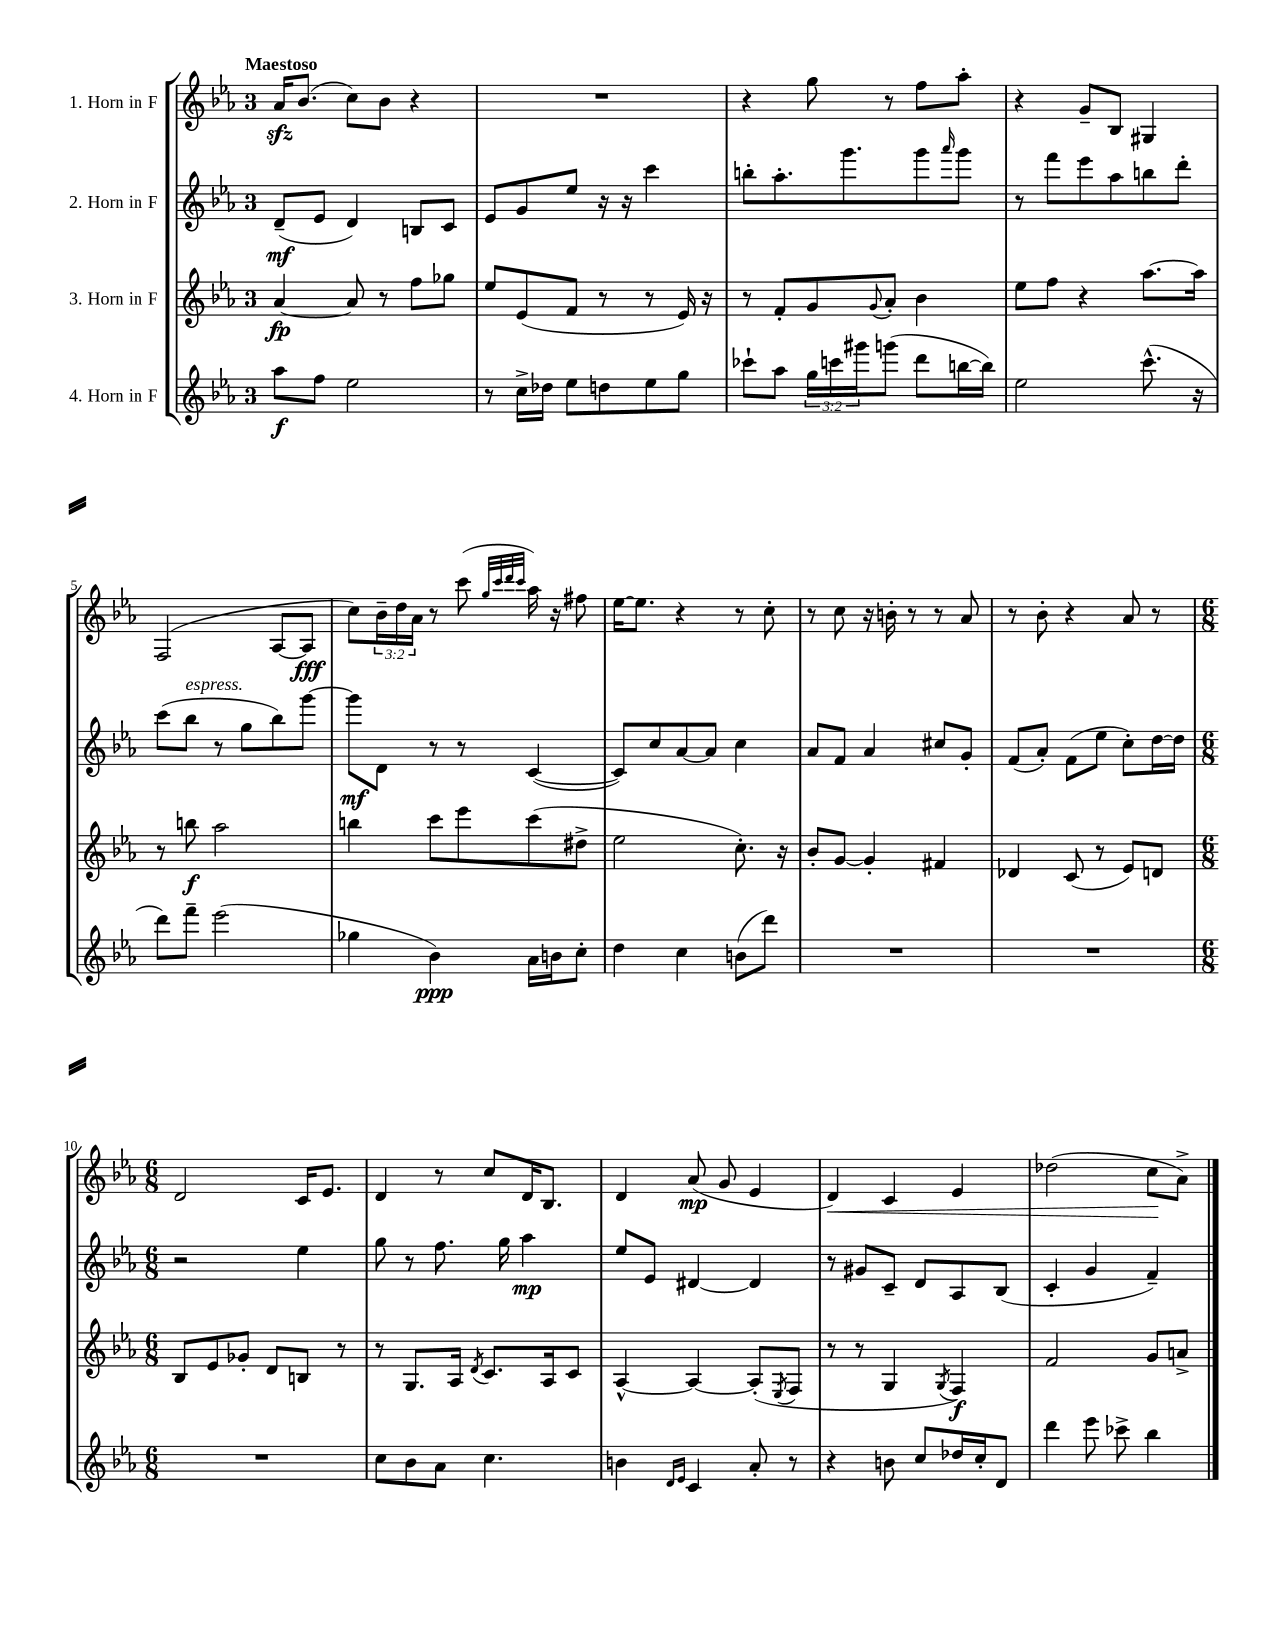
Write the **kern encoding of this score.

**kern	**kern	**kern	**kern
*staff4	*staff3	*staff2	*staff1
*clefG2	*clefG2	*clefG2	*clefG2
*k[b-e-a-]	*k[b-e-a-]	*k[b-e-a-]	*k[b-e-a-]
*M3/4	*M3/4	*M3/4	*M3/4
8aa-\L	[4a-/	(8d~/L	16a-/LK
.	.	.	(8.b-/J
8ff\J	.	8e-/J	.
2ee-\	8a-/]	4d/)	8cc\L)
.	8r	.	8b-\J
.	8ff\L	8B/L	4r
.	8gg-\J	8c/J	.
=	=	=	=
8r	8ee-/L	8e-/L	2.r
16cc^\LL	(8e-/	8g/	.
16dd-\JJ	.	.	.
8ee-\L	8f/J	8ee-/J	.
8dd\	8r	16r	.
.	.	16r	.
8ee-\	8r	4ccc\	.
8gg\J	16e-/)	.	.
.	16r	.	.
=	=	=	=
8ccc-`\L	8r	8bb'\L	4r
8aa-\J	8f'/L	8.aa-'\	.
24gg\LL	8g/	.	8gg\
24ccc\	.	.	.
.	.	8.ggg\	.
24ggg#\J	.	.	.
.	8qqg/	.	.
(8ggg\J	8a-'/J	.	8r
8ddd\L	4b-\	8ggg\	8ff\L
.	.	16qqaaa-/	.
[16bb\L	.	8ggg\J	8aa-'\J
16bb\]JJ)	.	.	.
=	=	=	=
2ee-\	8ee-\L	8r	4r
.	8ff\J	8fff\L	.
.	4r	8eee-\	8g~/L
.	.	8aa-\	8B-/J
(8.ccc^^\	[8.aa-\L	8bb\	4G#/
.	.	8ddd'\J	.
16r	16aa-\]Jk	.	.
=	=	=	=
8ddd\L)	8r	(8ccc\L	(2F/
8fff~\J	8bb\	8bb-\J	.
(2eee-\	2aa-\	8r	.
.	.	8gg\L	.
.	.	8bb-\)	[8A-/L
.	.	[8ggg\J	8A-/]J
=	=	=	=
4gg-\	4bb\	8ggg\]L	8cc\L)
.	.	8d\J	24b-~\L
.	.	.	24dd\
.	.	.	24a-\JJ
4b-\)	8ccc\L	8r	8r
.	8eee-\	8r	(8ccc\
.	.	.	32qqgg/LLL
.	.	.	32qqccc/
.	.	.	32qqddd/
.	.	.	32qqccc/JJJ
16a-\LL	(8ccc\	([4c/	16aa-\)
16b\J	.	.	16r
8cc'\J	8dd#^\J	.	8ff#\
=	=	=	=
4dd\	2ee-\	8c/]L)	[16ee-\LK
.	.	.	8.ee-\]J
.	.	8cc/	.
4cc\	.	[8a-/	4r
.	.	8a-/]J	.
(8b\L	8.cc'\)	4cc\	8r
8ddd\J)	.	.	8cc'\
.	16r	.	.
=	=	=	=
2.r	8b-'/L	8a-/L	8r
.	[8g/J	8f/J	8cc\
.	4g'/]	4a-/	16r
.	.	.	16b'\
.	.	.	8r
.	4f#/	8cc#/L	8r
.	.	8g'/J	8a-/
=	=	=	=
2.r	4d-/	(8f/L	8r
.	.	8a-'/J)	8b-'\
.	(8c/	(8f\L	4r
.	8r	8ee-\J	.
.	8e-/L)	8cc'\L)	8a-/
.	8d/J	[16dd\L	8r
.	.	16dd\]JJ	.
=	=	=	=
*M6/8	*M6/8	*M6/8	*M6/8
2.r	8B-/L	2r	2d/
.	8e-/	.	.
.	8g-'/J	.	.
.	8d/L	.	.
.	8B/J	4ee-\	16c/LK
.	.	.	8.e-/J
.	8r	.	.
=	=	=	=
8cc\L	8r	8gg\	4d/
8b-\	8.G/L	8r	.
8a-\J	.	8.ff\	8r
.	16A-/Jk	.	.
.	8qd/	.	.
4.cc\	8.c/L	.	8cc/L
.	.	16gg\	.
.	.	4aa-\	16d/K
.	16A-/k	.	8.B-/J
.	8c/J	.	.
=	=	=	=
4b\	[4A-^^/	8ee-/L	4d/
.	.	8e-/J	.
16qqd/LL	.	.	.
16qqe-/JJ	.	.	.
4c/	4A-/_	[4d#/	(8a-/
.	.	.	8g/
8a-'/	(8A-'/]L	4d#/]	4e-/
.	8qE-/	.	.
8r	8F/J	.	.
=	=	=	=
4r	8r	8r	4d/)
.	8r	8g#/L	.
8b\	4G/	8c~/J	4c/
8cc/L	.	8d/L	.
.	8qG/	.	.
16dd-/L	4F/)	8A-/	4e-/
16cc'/J	.	.	.
8d/J	.	(8B-/J	.
=	=	=	=
4ddd\	2f/	4c'/	(2dd-\
8eee-\	.	4g/	.
8ccc-^\	.	.	.
4bb-\	8g/L	4f~/)	8cc\L
.	8a^/J	.	8a-^\J)
==	==	==	==
*-	*-	*-	*-
